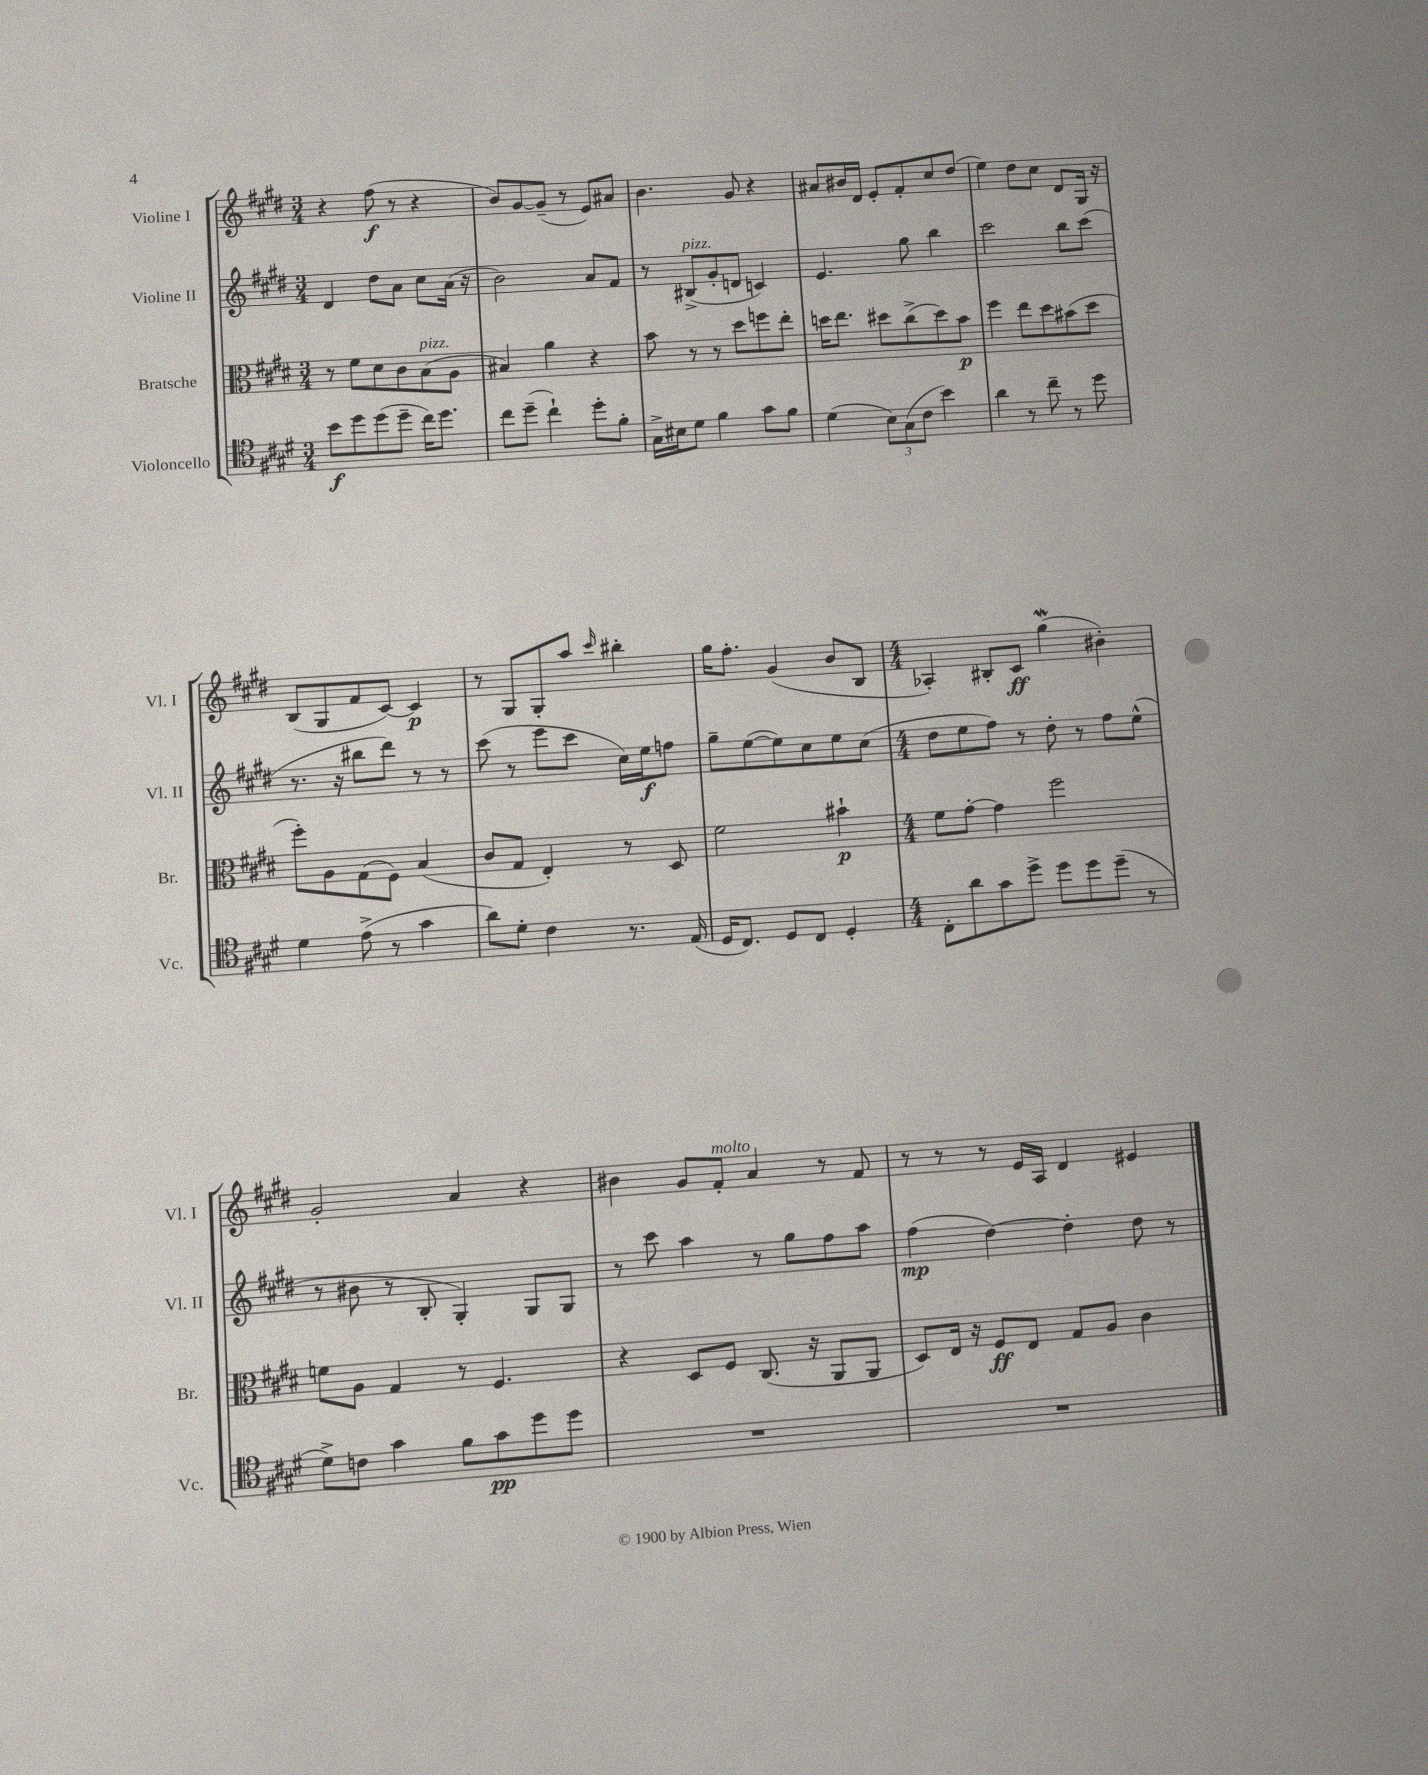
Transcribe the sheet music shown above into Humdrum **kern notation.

**kern	**kern	**kern	**kern
*staff4	*staff3	*staff2	*staff1
*clefC4	*clefC3	*clefG2	*clefG2
*k[f#c#g#d#]	*k[f#c#g#d#]	*k[f#c#g#d#]	*k[f#c#g#d#]
*M3/4	*M3/4	*M3/4	*M3/4
8b\L	8r	4d#/	4r
8dd#\	8f#\L	.	.
(8dd#\	8d#\	8dd#\L	(8ff#\
8dd#~\J	8c#\	8a\J	8r
16cc#\LK)	(8B\	8cc#\L	4r
8.dd#\J	.	.	.
.	8A\J	(16a\Jk	.
.	.	16r	.
=	=	=	=
8cc#\L	4B#/)	2b\)	8b/L)
(8dd#~\J	.	.	[8g#/
4cc#`\)	4a\	.	(8g#~/]J
.	.	.	8r
8dd#'\L	4r	8a/L	8e/L)
8f#'\J	.	8f#/J	8a#/J
=	=	=	=
16G#^\LL	8b\	8r	4.b\
16B#\J	.	.	.
8d#\J	8r	(8B#^/L	.
4f#\	8r	8g#'/	.
.	8dd#\L	8d/J	8g#/
8g#\L	8ff\	4c/)	4r
8f#\J	8ee'\J	.	.
=	=	=	=
(4d#\	16dd\LK	4.e/	8a#/L
.	8.ee\J	.	.
.	.	.	16b#/L
.	.	.	16d#/JJ
12B\L)	8dd#\L	.	8e'/L
(12G#\	.	.	.
.	(8cc#^\	8gg#\	8f#'/
12c#\J	.	.	.
4b\)	8dd#\)	4bb\	8cc#/
.	8b\J	.	(8dd#/J
=	=	=	=
4a\	4ff#\	2ccc#\	4ee\)
8r	8ee\L	.	8dd#\L
8cc#~\	8dd#\	.	8cc#\J
8r	(8b#\	8bb\L	8d#/L
8dd#\	8dd#\J	(8ccc#\J	16G#/Jk
.	.	.	16r
=	=	=	=
4d#\	8ff#'\L)	8.r	(8B/L
.	8A\	.	8G#/
.	.	16r	.
(8e^\	(8G#\	8bb#\L	8f#/
8r	8F#\J)	8ddd#\J)	[8c#/J)
4g#\	(4B/	8r	4c#/]
.	.	8r	.
=	=	=	=
8a\L)	8c#/L	(8ccc#\	8r
8d#'\J	8G#/J	8r	8G#/L
4c#\	4E'/)	8eee\L	8G#'/
.	.	8ccc#\J	8aa/J
.	.	.	16qqccc#/
8.r	8r	16cc#\LL)	4bb#'\
.	.	16ee\J	.
.	8D#/	8ff\J	.
(16E/	.	.	.
=	=	=	=
16D#/LK	2f#\	8gg#~\L	16gg#\LK
8.C#/J)	.	.	8.ff#'\J
.	.	([8ee\	.
8D#/L	.	8ee\])	(4g#/
8C#/J	.	8cc#\	.
4D#'/	4b#`\	8ee\	8b/L
.	.	(8cc#\J	8B/J
=	=	=	=
*M4/4	*M4/4	*M4/4	*M4/4
8C#'\L	8f#\L	8dd#\L	4A-'/)
8a\	[8g#'\J	8ee\	.
8g#\	4g#\]	8ff#\J)	8B#'/L
8dd#^\J	.	8r	8c#/J
8dd#\L	2ff#\	8dd#'\	(4gg#\
8dd#\	.	8r	.
(8dd#~\J	.	8ff#\L	4b#'\)
8r	.	(8ee^^\J	.
=	=	=	=
8d#^\L)	8f\L	8r	2g#'/
8c\J	8A\J	8b#\	.
4g#\	4G#/	8r	.
.	.	8B'/	.
8f#\L	8r	4G#'/)	4a/
8g#\	4.F#/	.	.
8dd#\	.	8G#/L	4r
8dd#\J	.	8G#/J	.
=	=	=	=
1r	4r	8r	4b#\
.	.	8ccc#\	.
.	8D#/L	4aa\	8g#/L
.	8F#/J	.	8f#'/J
.	(8.C#/	8r	4a/
.	.	8gg#\L	.
.	16r	.	.
.	8AA/L	8ff#\	8r
.	8AA/J	8aa\J	8f#/
=	=	=	=
1r	8D#/L)	(4ff#\	8r
.	16E/Jk	.	8r
.	16r	.	.
.	8F#/L	[4dd#\)	8r
.	8E/J	.	16e/LL
.	.	.	16A/JJ
.	8G#/L	4dd#'\]	4d#/
.	8A/J	.	.
.	4c#\	8dd#\	4e#/
.	.	8r	.
==	==	==	==
*-	*-	*-	*-
